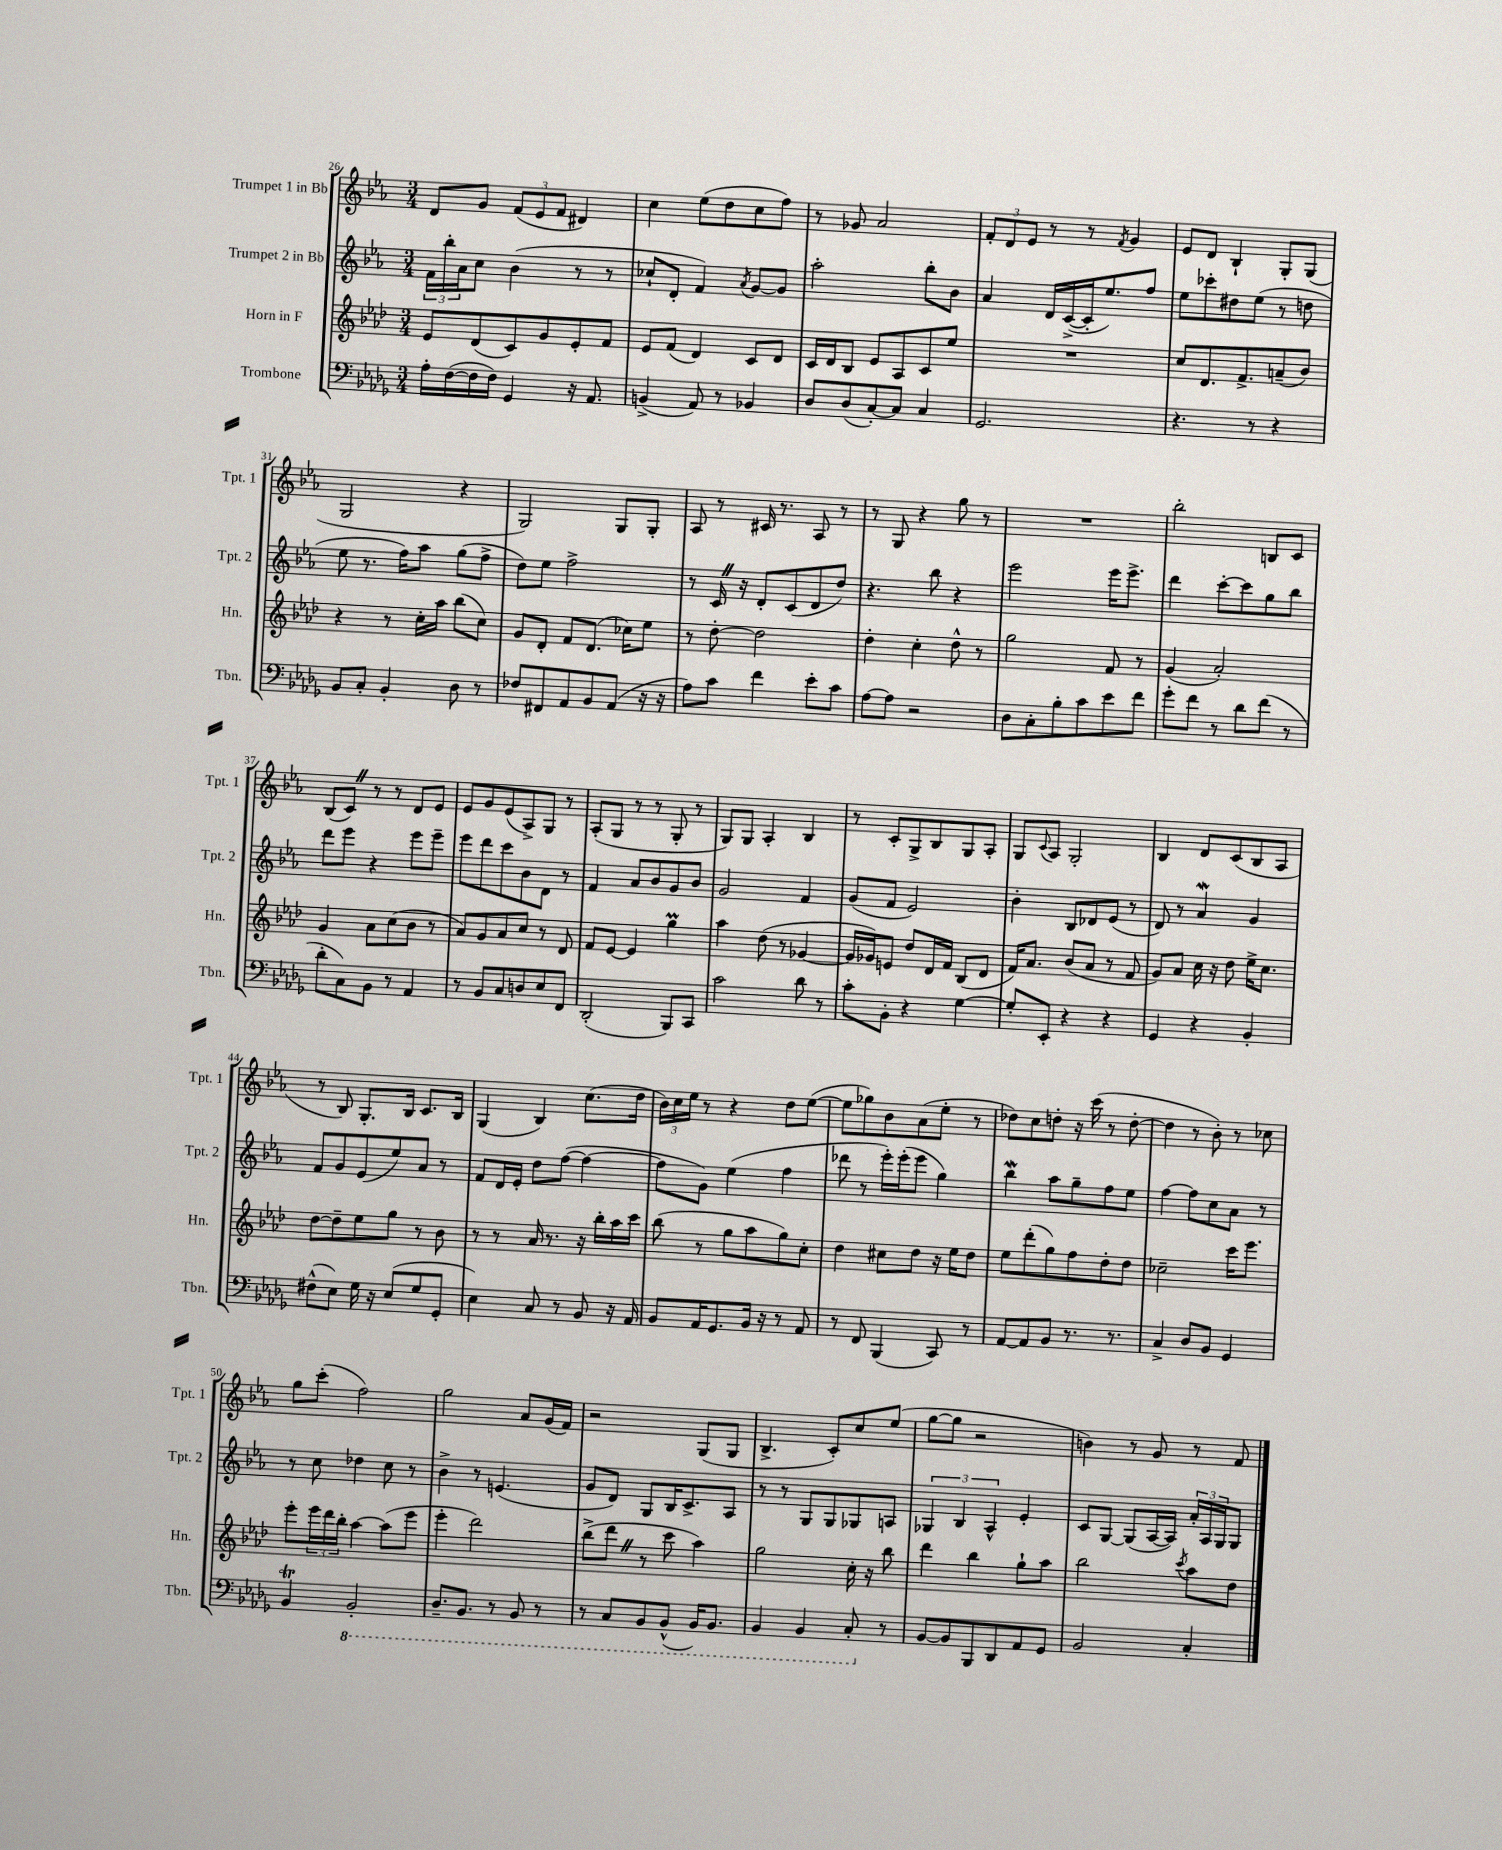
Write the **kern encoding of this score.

**kern	**kern	**kern	**kern
*staff4	*staff3	*staff2	*staff1
*clefF4	*clefG2	*clefG2	*clefG2
*k[b-e-a-d-g-]	*k[b-e-a-d-]	*k[b-e-a-]	*k[b-e-a-]
*M3/4	*M3/4	*M3/4	*M3/4
16A-'\LL	8e-/L	24f\LL	8d/L
.	.	24bb-'\	.
([16F\	.	.	.
.	.	24a-\J	.
16F\]	(8d-/	8cc\J	8g/J
16F\JJ)	.	.	.
4GG-/	8c/)	(4b-\	(12f/L
.	.	.	12e-/
.	8g/	.	.
.	.	.	12f/J
16r	8e-'/	8r	4d#/)
8.AA-/	.	.	.
.	8f/J	8r	.
=	=	=	=
(4BB^/	8e-/L	8cc-`/L	4cc\
.	(8f/J	8d'/J	.
8AA-/)	4d-/)	4f/)	(8ee-\L
8r	.	.	8dd\
.	.	8qa-/	.
4BB-/	8c/L	[8g/L	8cc\
.	8d-/J	8g/]J	8ff\J)
=	=	=	=
8D-/L	16c/LL	2aa-'\	8r
.	16d-/J	.	.
(8D-/	8B-/J	.	8g-/
[8C'/)	8e-/L	.	2a-/
8C/]J	8A-/	.	.
4C/	8c/	8bb-'\L	.
.	8ee-/J	8b-\J	.
=	=	=	=
2.GG-/	2.r	4a-/	12f'/L
.	.	.	12d/
.	.	.	12e-/J
.	.	16d/LL	8r
.	.	([16c^/	.
.	.	16c'/]J	8r
.	.	8.ee-/)	.
.	.	.	8qf/
.	.	.	4g/
.	.	8ff/J	.
=	=	=	=
4.r	8cc/L	8ee-\L	8e-/L
.	8.d-/	8ccc-'\	8d/J
.	.	8dd#\	4B-`/
.	8.f^/	.	.
8r	.	(8ee-\J	.
4r	(8a~/	8r	8G'/L
.	8b-/J)	8dd\	(8G/J
=	=	=	=
8BB-/L	4r	8ee-\	2G/
8C'/J	.	8.r	.
4BB-'/	8r	.	.
.	.	16ff\LK)	.
.	16cc'\LL	8aa-\J	.
.	16aa-\JJ	.	.
8D-\	(8bb-\L	(8gg\L	4r
8r	8cc\J)	8ff^\J	.
=	=	=	=
8F-/L	8g/L	8dd\L)	2G/)
8FF#/	8d-'/J	8ee-\J	.
8AA-/	8f/L	2ff^\	.
8BB-/	(8.d-/J	.	.
(8AA-/J	.	.	8G/L
.	16cc-\LK)	.	.
16r	8ee-\J	.	8G'/J
16r	.	.	.
=	=	=	=
8A-\L)	8r	8r	8A-/
8c\J	[8dd-'\	16c/	8r
.	.	16r	.
4f\	2dd-\]	8d'/L	16c#/
.	.	.	8.r
.	.	(8c/	.
8e-'\L	.	8d/	8A-/
8c\J	.	8dd/J)	8r
=	=	=	=
[8A-\L	4dd-'\	4.r	8r
8A-\]J	.	.	8G/
2r	4cc'\	.	4r
.	.	8bb-\	.
.	8dd-^^\	4r	8gg\
.	8r	.	8r
=	=	=	=
8D-\L	2gg\	2eee-\	2.r
8C'\	.	.	.
8B-'\	.	.	.
8c\	.	.	.
8e-\	8f/	16eee-\LK	.
.	.	8.eee-^\J	.
8f\J	8r	.	.
=	=	=	=
8g-'\L	(4g/	4ddd\	2bb-'\
8f\J	.	.	.
8r	2a-'/)	[8ccc'\L	.
8d-\L	.	8ccc\]	.
(8f\J	.	8gg\	8B/L
8r	.	8bb-\J	8c/J
=	=	=	=
8d-'\L	4g/	8ddd\L	(8B-/L
8C\)	.	8eee-\J	8c/J)
8BB-\J	8a-\L	4r	8r
8r	(8cc\	.	8r
4AA-/	8b-\J	8eee-\L	8d/L
.	8r	8eee-~\J	8e-/J
=	=	=	=
8r	8a-/L)	8eee-\L	8e-/L
8BB-/L	8g/	8ddd\	8g/
8C/	8a-/	8ccc\	(8e-/
8D/	8cc/J	8b-\	8A-^/)
8E-/	8r	8d\J	8G/J
8FF/J	8d-/	8r	8r
=	=	=	=
(2DD-'/	8f/L	4f/	(8A-'/L
.	[8e-/J	.	8G/J
.	4e-/]	8a-/L	8r
.	.	8b-/	8r
8BBB-/L)	4gg\	8g/	8G'/
8CC/J	.	8b-/J	8r
=	=	=	=
2c\	4aa-\	2g/	8G/L)
.	.	.	8G/J
.	(8dd-\	.	4A-'/
.	8r	.	.
8d-\	[4g-/	4f/	4B-/
8r	.	.	.
=	=	=	=
8c'\L	16g-/]LL	(8g/L	8r
.	16g-/J)	.	.
8BB-'\J	8e/J	8f/J	8c'/L
4r	8dd-/L	2e-/)	8G^/
.	16d-/L	.	8B-/
.	16f/JJ	.	.
[4G-\	(8B-/L	.	8G/
.	8d-/J	.	8A-'/J
=	=	=	=
8G-'/]L	16f/LK)	4b-'\	8G/L
.	8.a-/J	.	.
.	.	.	8qqc/
8EE-'/J	.	.	8A-/J
4r	(8b-/L	8B-/L	2G'/
.	8a-/J	8d-/	.
4r	8r	(8e-/J	.
.	8f/	8r	.
=	=	=	=
4GG-/	8g/L)	8d/)	4B-/
.	8a-/J	8r	.
4r	16cc\	4a-/	8d/L
.	16r	.	.
.	8dd-\	.	(8c/
4BB-'/	16ee-^\LK	4g/	8B-/
.	8.cc\J	.	.
.	.	.	8A-/J
=	=	=	=
(8F#^^\L	[8dd-\L	8f/L	8r
8E-\J)	8dd-~\]	8g/	8B-/)
16G-\	8ee-\	(8e-/	8.G'/L
16r	.	.	.
(8E-/L	8gg\J	8ee-/)	.
.	.	.	16B-/Jk
8G-/	8r	8a-/J	8.c/L
8GG-'/J	8b-\	8r	.
.	.	.	16B-/Jk
=	=	=	=
4E-\)	8r	8f/L	(4G/
.	8r	16d/L	.
.	.	16e-'/JJ	.
8C/	16a-/	8dd\L	4B-/)
.	8.r	.	.
8r	.	([8ff\J	.
8BB-/	16r	4ff\_	(8.cc\L
.	16bb-'\LL	.	.
16r	16aa-\	.	.
16AA-/	16ccc\JJ	.	16dd\Jk
=	=	=	=
8BB-/L	(8bb-\	8ff\]L	24b-\LL)
.	.	.	24cc\
.	.	.	24ee-\JJ
16AA-/K	8r	8g\J)	8r
8.GG-/	.	.	.
.	8gg\L	(4ee-\	4r
16BB-/Jk	8aa-\	.	.
16r	.	.	.
8r	8gg\)	4ff\	8dd\L
8AA-/	8cc'\J	.	([8ee-\J
=	=	=	=
8r	4dd-\	8ddd-\	8ee-\]L
8FF/	.	8r	8gg-\)
(4BBB-/	8cc#\L	16eee-'\LL)	8b-\
.	.	(16eee-'\J	.
.	8dd-\J	8eee-\J	(8a-\
8CC/)	16r	4gg\)	8ee-'\J
.	16ee-\LK	.	.
8r	8dd-\J	.	8r
=	=	=	=
[8AA-/L	8ee-\L	4bb-\	8dd-\L)
8AA-/]	(8ddd-'\	.	8cc\
8BB-/J	8gg\)	8aa-\L	8dd'\J
8.r	8ff\	8gg~\	16r
.	.	.	(16ccc\
.	8dd-'\	8ff\	8r
8.r	.	.	.
.	8dd-\J	8ee-\J	[8dd'\
=	=	=	=
4C^/	2cc-~\	[4ff\	4dd\]
8D-/L	.	8ff\]L	8r
8BB-/J	.	8cc\	8b-'\)
4GG-/	16ccc\LK	8a-\J	8r
.	8.eee-\J	.	.
.	.	8r	8cc-\
=	=	=	=
4BB-/	8eee-'\L	8r	8gg\L
.	24eee-\L	8cc\	(8ccc'\J
.	24ddd-\	.	.
.	24bb-'\JJ	.	.
2BBB-'/	[4aa-\	4dd-\	2ff\)
.	(8aa-\]L	8cc\	.
.	8eee-\J	8r	.
=	=	=	=
8.DD-~/L	4eee-'\	4b-^\	2gg\
8.BBB-/J	.	.	.
.	2ddd-\)	8r	.
8r	.	(4.e/	.
8BBB-/	.	.	8a-/L
8r	.	.	(16g/L
.	.	.	16f/JJ)
=	=	=	=
8r	(8bb-^\L	8g/L	2r
8CC/L	8ddd-\J	8d/J)	.
8BBB-/	8r	8G/L	.
(8BBB-^^/J	8ccc\	16B-/K	.
.	.	8.c^/	.
16BBB-/LK)	4aa-\)	.	(8G/L
8.BBB-/J	.	.	.
.	.	8A-/J	8G/J
=	=	=	=
4BBB-/	2gg\	8r	4.B-^/
.	.	8r	.
4BBB-/	.	8G/L	.
.	.	8G/	8c'/L)
8CC'/	16cc'\	8G-/	8cc/
.	16r	.	.
8r	8bb-\	8A/J	(8ee-/J
=	=	=	=
[8BB-/L	4ddd-\	6G-/	[8gg\L
8BB-/]	.	.	8gg\]J
.	.	6B-/	.
8BBB-/	4bb-\	.	2r
.	.	6A-^^/	.
8DD-/	.	.	.
8AA-/	8gg`\L	4e-'/	.
8GG-/J	8aa-\J	.	.
=	=	=	=
2BB-/	2bb-\	8c/L	4b\)
.	.	[8G/J	.
.	.	(8G/]L	8r
.	.	[16A-/L	8g/
.	.	16A-/]JJ)	.
.	8qccc/	.	.
4C'/	8aa-\L	24a-'/LL	8r
.	.	24A-/	.
.	.	24G/J	.
.	8dd-\J	8G/J	8f/
==	==	==	==
*-	*-	*-	*-
